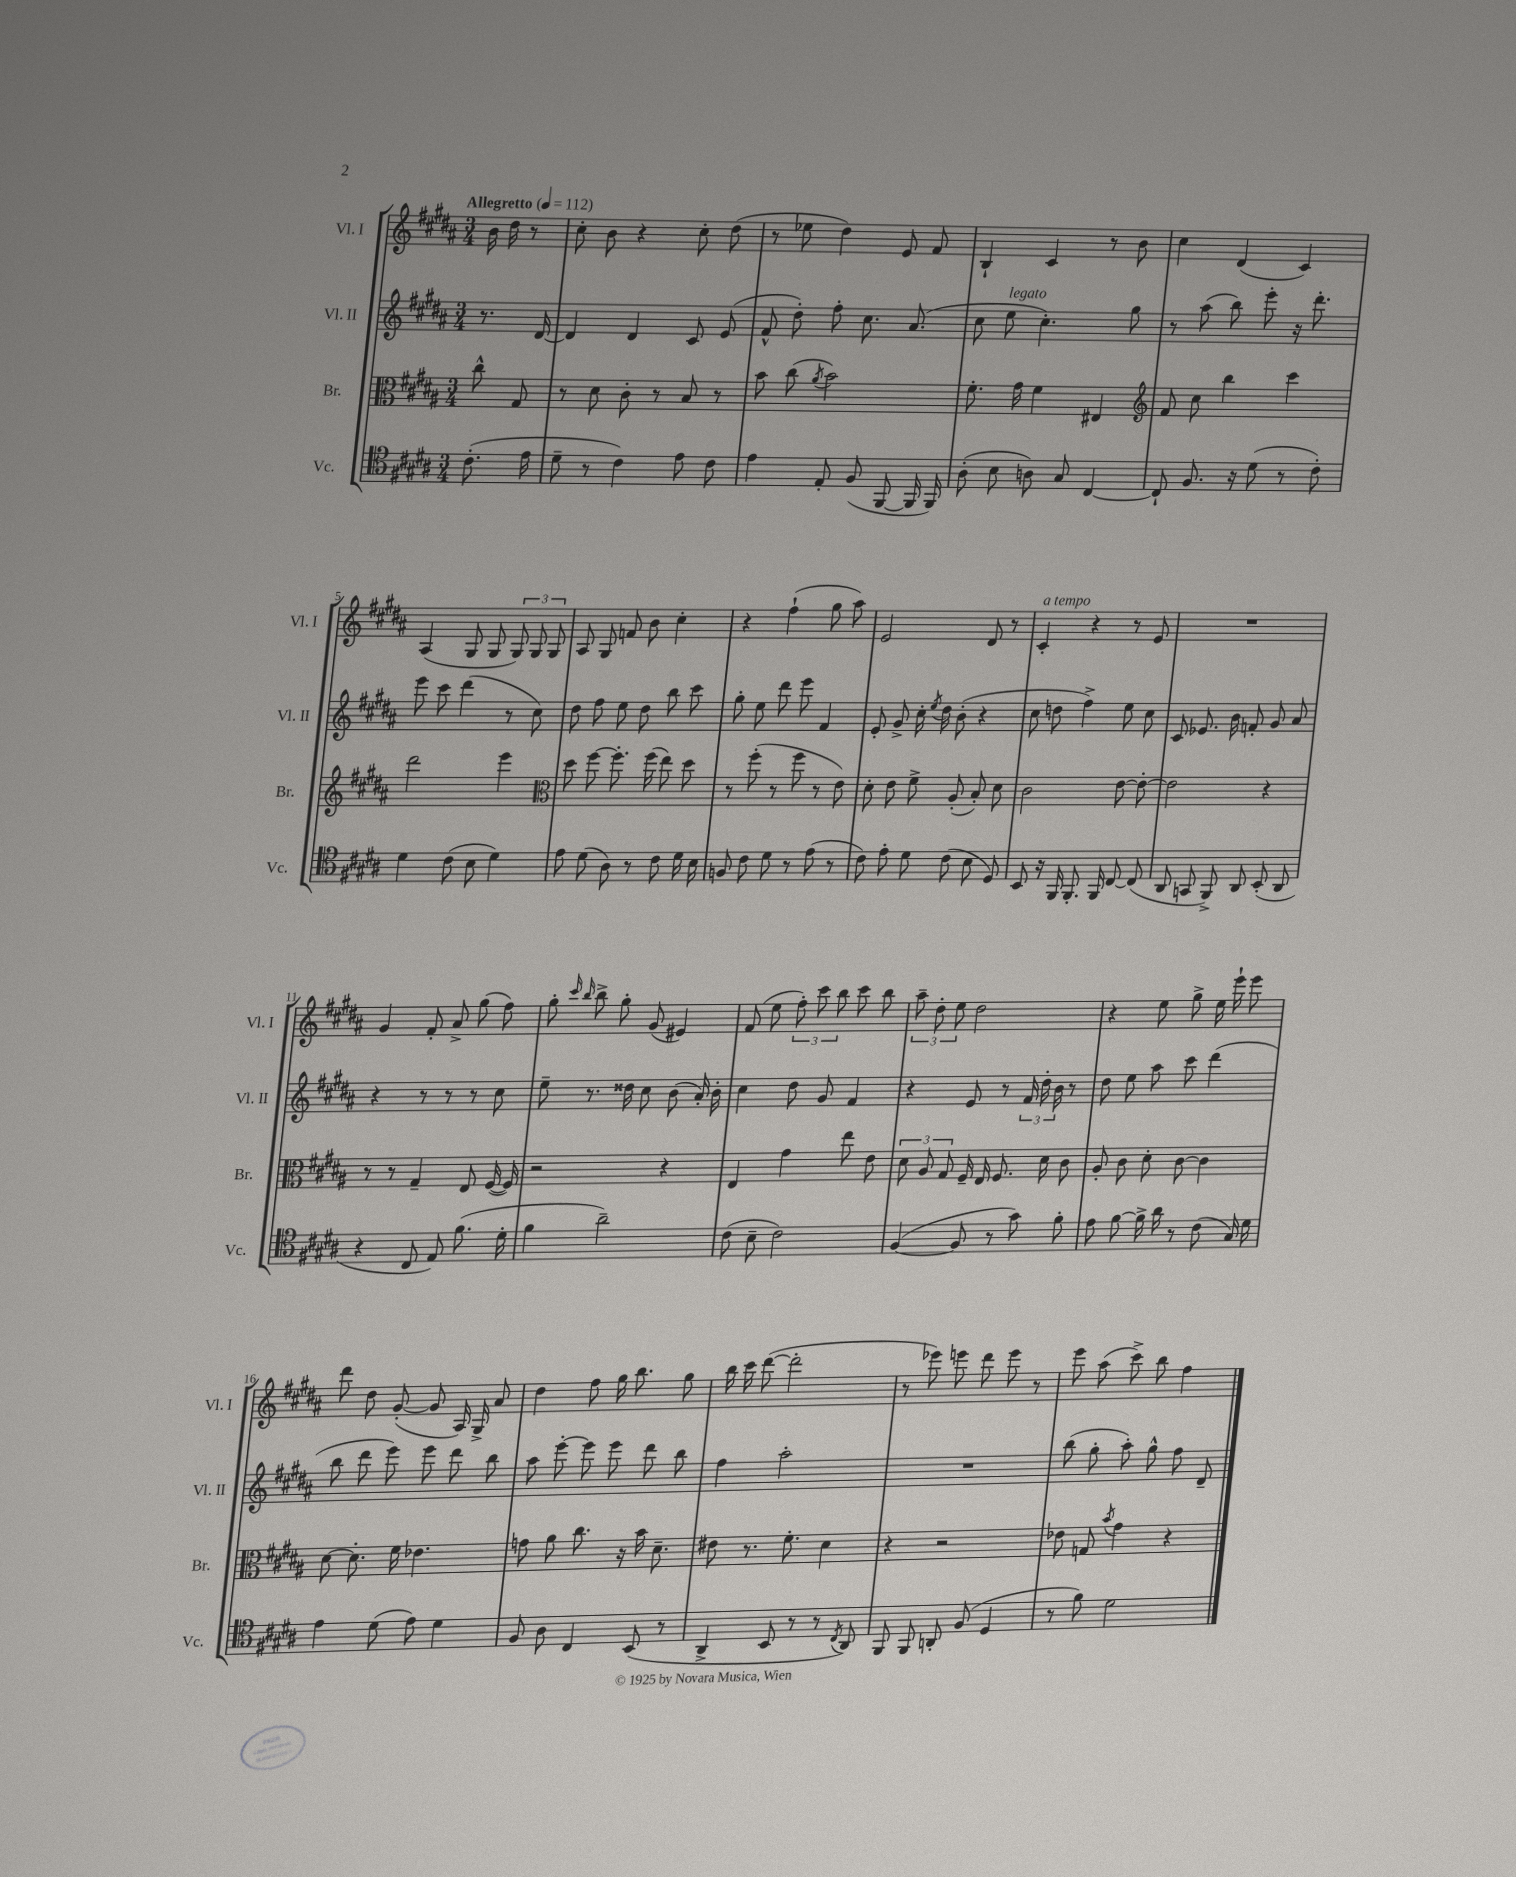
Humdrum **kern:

**kern	**kern	**kern	**kern
*part4	*part3	*part2	*part1
*staff4	*staff3	*staff2	*staff1
*I"Vc.	*I"Br.	*I"Vl. II	*I"Vl. I
*I'Vc.	*I'Br.	*I'Vl. II	*I'Vl. I
*clefC4	*clefC3	*clefG2	*clefG2
*k[f#c#g#d#a#]	*k[f#c#g#d#a#]	*k[f#c#g#d#a#]	*k[f#c#g#d#a#]
*M3/4	*M3/4	*M3/4	*M3/4
*MM112	*MM112	*MM112	*MM112
=	=	=	=
!	!	!	!LO:TX:a:B:t=Allegretto
(8.c#'\	8cc#^^\	8.r	16b\
.	.	.	16dd#\
.	8G#/	.	8r
16e\	.	[16d#/	.
=1	=1	=1	=1
8d#~\	8r	4d#/]	8cc#'\
8r	8d#\	.	8b\
4c#\)	8c#'\	4d#/	4r
.	8r	.	.
8e\	8B/	8c#/	8cc#'\
8c#\	8r	(8e/	(8dd#\
=2	=2	=2	=2
4e\	8b\	8f#^^/	8r
.	(8cc#\	8dd#'\)	8ee-X\
.	8qa#/	.	.
8E'/	2b\)	8ff#'\	4dd#\)
(8F#/	.	8.cc#\	.
[8FF#/	.	.	8e/
.	.	(8.a#/	.
16FF#/]	.	.	8f#/
16FF#/)	.	.	.
=3	=3	=3	=3
(8A#'\	8.f#'\	8cc#\	4B`/
!	!	!LO:TX:a:i:t=legato	!
8B\	.	8ee\	.
.	16g#\	.	.
8An\)	4f#\	4.cc#'\)	4c#/
8G#/	.	.	.
[4C#/	4E#X/	.	8r
.	.	8gg#\	8b\
=4	=4	=4	=4
*	*clefG2	*	*
8C#`/]	8f#/	8r	4cc#\
8.F#/	8cc#\	(8aa#\	.
.	4bb\	8bb\)	(4d#/
16r	.	.	.
(8d#\	.	8eee'\	.
8r	4ccc#\	16r	4c#/)
.	.	8.ddd#'\	.
8c#'\)	.	.	.
!!LO:LB:g=z
=5	=5	=5	=5
4d#\	2ddd#\	8eee\	(4A#/
.	.	8ccc#\	.
(8c#\	.	(4ddd#\	8G#/
8B\	.	.	8G#/
4d#\)	4eee\	8r	12G#/)
.	.	.	12G#/
.	.	8cc#\)	.
.	.	.	12G#/
=6	=6	=6	=6
*	*clefC3	*	*
8e\	8dd#\	8dd#\	8A#/
(8d#\	[8ff#\	8ff#\	8G#/
8A#\)	8.ff#'\]	8ee\	8fn/
8r	.	8dd#\	8b\
.	(16ff#\	.	.
8c#\	8ee\)	8bb\	4cc#'\
16d#\	8dd#\	8ccc#\	.
16B\	.	.	.
=7	=7	=7	=7
8Fn/	8r	8gg#'\	4r
8c#\	(8ff#'\	8ee\	.
8d#\	8r	8ddd#\	(4ff#`\
8r	8ff#\	8eee\	.
(8e\	8r	4f#/	8gg#\
8r	8e\)	.	8aa#\)
=8	=8	=8	=8
8c#\)	8d#'\	8e'/	2e/
8e'\	8e\	8g#^/	.
8d#\	8f#^\	16cc#'\	.
.	.	8qee/	.
.	.	16dd#\	.
(8c#\	(8A#'/	(8b'\	.
8B\	8B'/)	4r	8d#/
8D#/)	8d#\	.	8r
=9	=9	=9	=9
!	!	!	!LO:TX:a:i:t=a tempo
8BB/	2c#\	8cc#\	4c#'/
16r	.	8ddn\	.
16FF#/	.	.	.
8.FF#'/	.	4ff#^\)	4r
16FF#/	.	.	.
[8C#/	[8e\	8ee\	8r
(8C#/]	8e'\_	8cc#\	8e/
=10	=10	=10	=10
8AA#/	2e\]	8c#/	2.r
8GGn/	.	8.e-X/	.
8FF#^/)	.	.	.
.	.	16b\	.
8AA#/	.	8fn'/	.
(8BB'/	4r	8g#/	.
8AA#/	.	8a#/	.
!!LO:LB:g=z
=11	=11	=11	=11
4r	8r	4r	4g#/
.	8r	.	.
8C#/	4G#~/	8r	8f#'/
8E/)	.	8r	8a#^/
(8.f#\	8E/	8r	(8gg#\
.	([16F#/	8cc#\	8ff#\)
16d#'\	16F#/])	.	.
=12	=12	=12	=12
4f#\	2r	8ee~\	8gg#'\
.	.	.	16qqccc#/
.	.	.	16qqbb/
.	.	8.r	8bb^\
2a#~\)	.	.	8gg#'\
.	.	16dd##X\	.
.	.	8cc#\	(8g#/
.	4r	(8b\	4e#X/)
.	.	16a#'/)	.
.	.	16b'\	.
=13	=13	=13	=13
(8c#\	4E/	4cc#\	(8f#/
8B~\	.	.	8ee\
2c#\)	4g#\	8dd#\	12ff#'\)
.	.	.	12ccc#\
.	.	8g#/	.
.	.	.	12bb\
.	8ee\	4f#/	8ccc#\
.	8e\	.	8bb\
=14	=14	=14	=14
([4F#/	12d#\	4r	12aa#~\
.	12A#/	.	12dd#'\
.	12G#/	.	12ee\
8F#/]	16F#~/	8e/	2dd#\
.	16E/	.	.
8r	8.F#/	8r	.
8g#\)	.	24f#/	.
.	.	24dd#'\	.
.	16d#\	.	.
.	.	24b\	.
8f#'\	8c#\	8r	.
=15	=15	=15	=15
8e\	8A#'/	8dd#\	4r
[8f#\	8c#\	8ee\	.
16f#^\]	8d#'\	8aa#\	8ee\
16a#\	.	.	.
8r	[8c#\	8ccc#\	8gg#^\
(8c#\	4c#\]	(4ddd#\	16ee\
.	.	.	16eee`\
16G#/)	.	.	8eee\
16d#\	.	.	.
!!LO:LB:g=z
=16	=16	=16	=16
4e\	[8d#\	8bb\	8ddd#\
.	8.d#'\]	8ddd#\	8dd#\
(8d#\	.	8eee\)	([8g#'/
.	16f#\	.	.
8e\)	4.e-X\	8eee\	8g#/]
4d#\	.	8ddd#\	16A#/)
.	.	.	16G#^/
.	.	8bb\	8a#/
=17	=17	=17	=17
8F#/	8gn\	8aa#\	4dd#\
8A#\	8a#\	[8eee'\	.
4C#/	8.cc#\	8eee\]	8ff#\
.	.	8eee\	16gg#\
.	16r	.	8.bb\
(8BB/	16b\	8ddd#\	.
.	8.d#~\	.	.
8r	.	8bb\	8gg#\
=18	=18	=18	=18
4AA#^/	8e#X\	4ff#\	16bb\
.	.	.	16ccc#\
.	8.r	.	([8ddd#\
8BB/	.	2aa#'\	2ddd#'\]
.	8.f#'\	.	.
8r	.	.	.
8r	4d#\	.	.
8qC#/	.	.	.
8AA#/)	.	.	.
=19	=19	=19	=19
8FF#/	4r	2.r	8r
8FF#/	.	.	8eee-X\)
8AAn'/	2r	.	8eeen\
(8F#/	.	.	8ddd#\
4D#/	.	.	8eee\
.	.	.	8r
=20	=20	=20	=20
8r	8e-X\	(8bb\	8eee\
8f#\)	8Gn/	8gg#'\	(8aa#\
.	8qb/	.	.
2d#\	4g#\	8aa#'\)	8ccc#^\)
.	.	8gg#^^\	8bb\
.	4r	8ff#\	4ff#\
.	.	8d#~/	.
==	==	==	==
*-	*-	*-	*-
